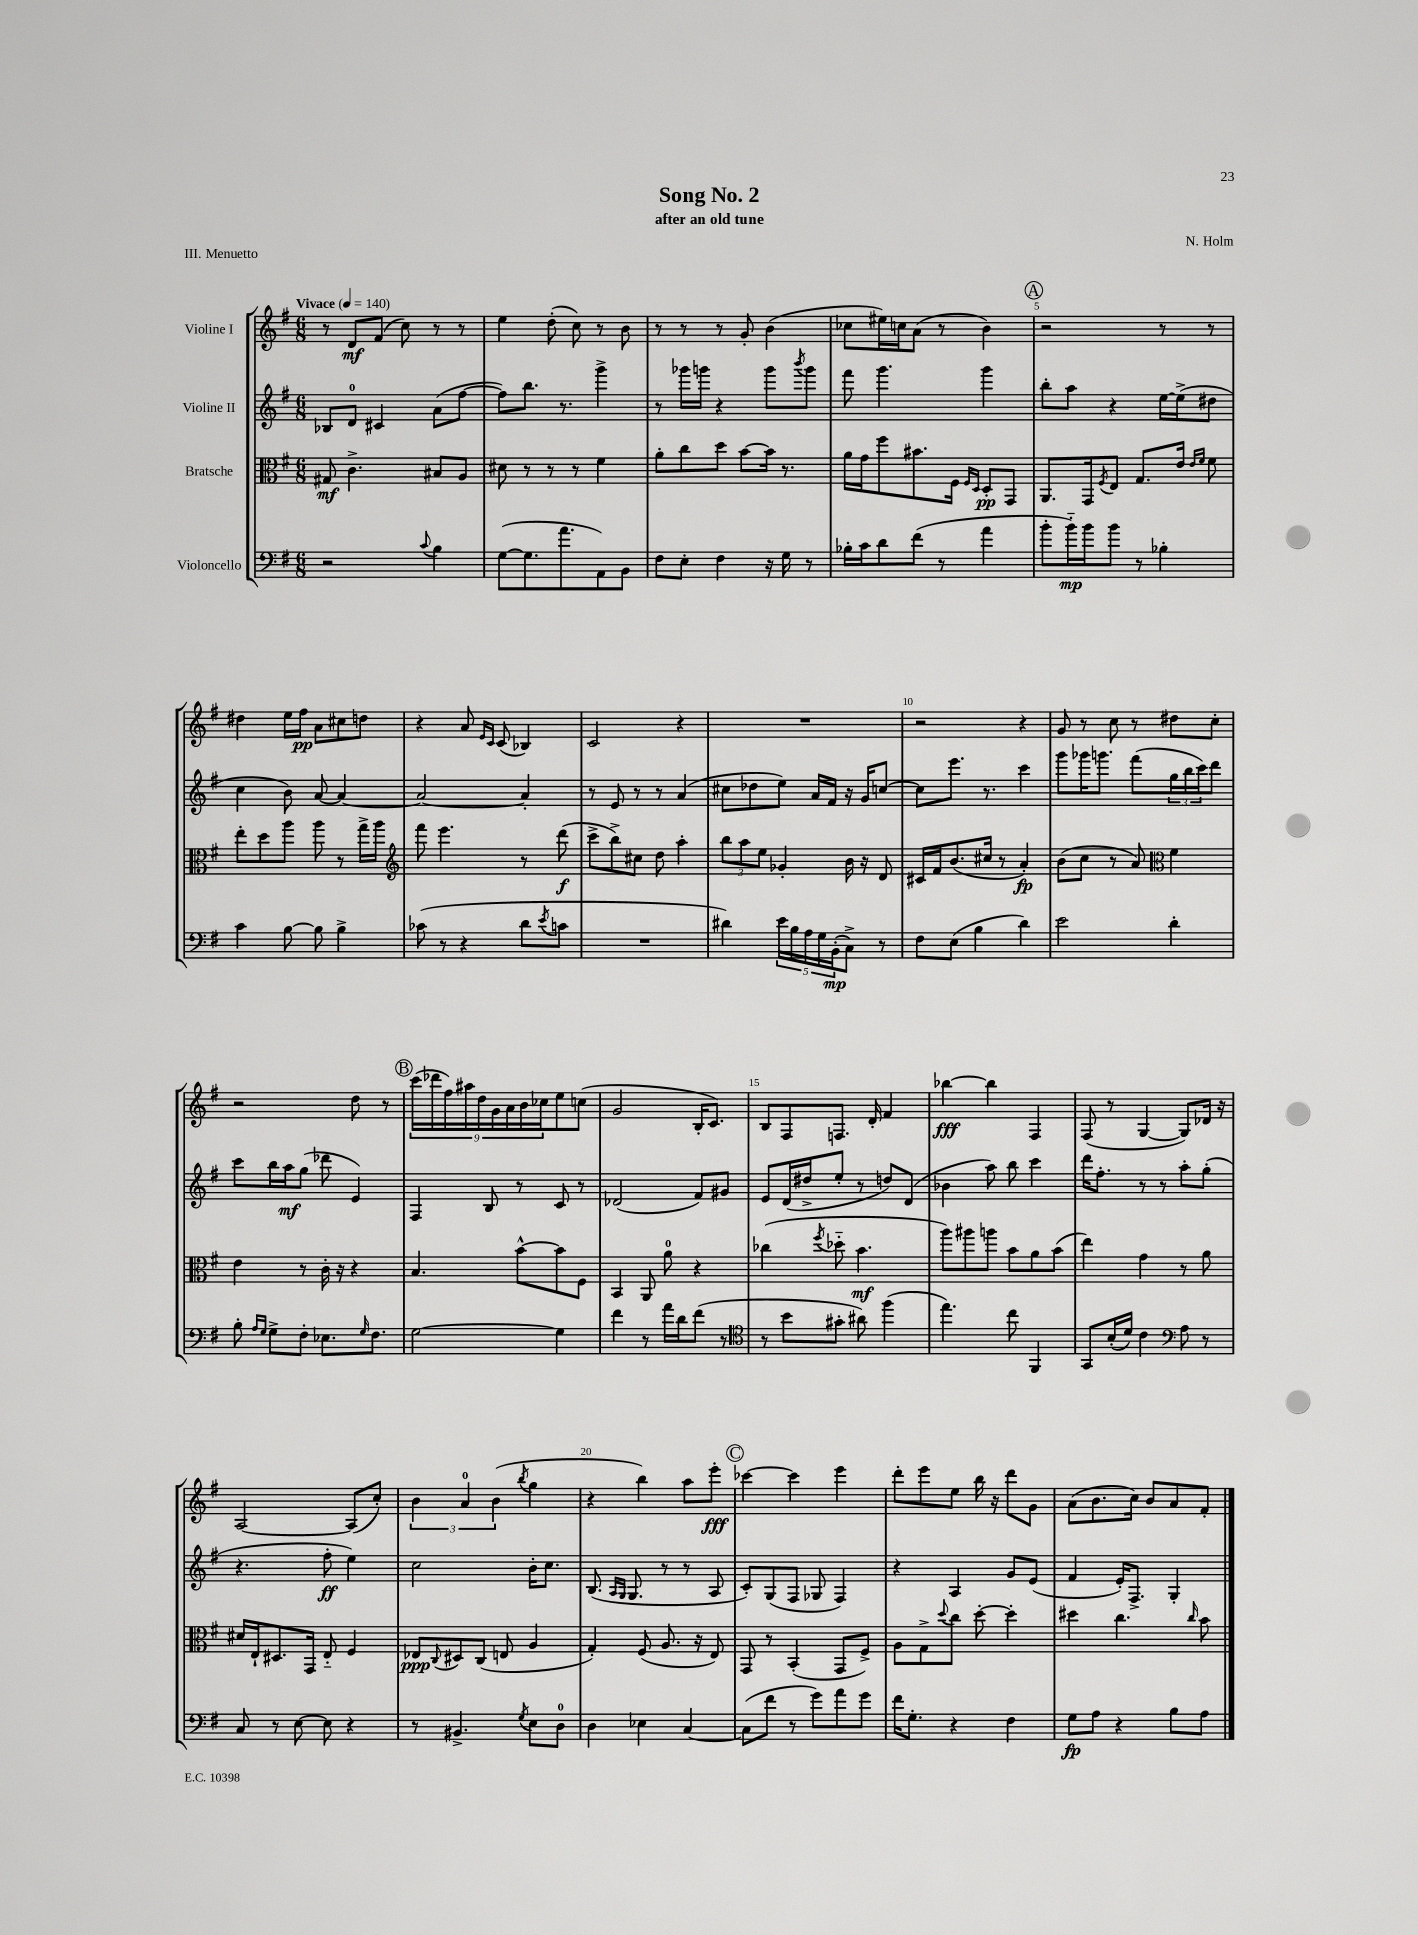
\header { title = "Song No. 2" composer = "N. Holm" subtitle = "after an old tune" piece = "III. Menuetto" }
<<
\new StaffGroup <<
\new Staff = "s0" \with { instrumentName = "Violine I" } {
    \clef treble \key g \major \numericTimeSignature \time 6/8 \tempo "Vivace" 4 = 140
    r8 d'8\mf fis'8( c''8) r8 r8 |
    e''4 d''8-.( c''8) r8 b'8 |
    r8 r8 r8 g'8-. b'4( |
    ces''8 eis''16) c''16 a'8( r8 b'4) |
    \mark \markup { \circle "A" } r2 r8 r8 |
    dis''4 e''16 fis''16\pp a'8 cis''8 d''8 |
    r4 a'8 \grace { e'16 c'16 } c'8( bes4) |
    c'2 r4 |
    R2. |
    r2 r4 |
    g'8 r8 c''8 r8 dis''8 c''8-. |
    r2 d''8 r8 |
    \mark \markup { \circle "B" } \tuplet 9/8 { c'''16( des'''16 fis''16) ais''16 d''16 g'16 a'16 b'16 ces''16 } e''8 c''8( |
    g'2 b16-. c'8.) |
    b8 fis8 f8. d'16-. fis'4 |
    bes''4~\fff bes''4 fis4 |
    fis8( r8 g4~ g8) des'16 r16 |
    a2~ a8( c''8-.) |
    \tuplet 3/2 { b'4 a'4-0 b'4( } \acciaccatura { b''8 } g''4 |
    r4 b''4) a''8 e'''8-.\fff |
    \mark \markup { \circle "C" } ces'''4~ ces'''4 e'''4 |
    d'''8-. e'''8 e''8 b''16 r16 d'''8 g'8 |
    a'8( b'8. c''16) b'8 a'8 fis'8-. \bar "|." |
}
\new Staff = "s1" \with { instrumentName = "Violine II" } {
    \clef treble \key g \major \numericTimeSignature \time 6/8
    bes8 d'8-0 cis'4 a'8( fis''8~ |
    fis''8) b''8. r8. g'''4-> |
    r8 ges'''16 g'''16 r4 g'''8 \acciaccatura { b'''8 } g'''8 |
    fis'''8 g'''4. g'''4 |
    \mark \markup { \circle "A" } b''8-. a''8 r4 e''16~ e''16->( dis''8 |
    c''4 b'8) a'8~ a'4~ |
    a'2~ a'4-. |
    r8 e'8 r8 r8 a'4( |
    cis''8 des''8 e''8) a'16 fis'16 r16 g'16 c''8~ |
    c''8 e'''8. r8. c'''4 |
    g'''8 ges'''16 g'''8. fis'''8( \tuplet 3/2 { g''16 b''16 c'''16) } d'''8 |
    c'''8 b''16 a''16\mf g''8( des'''8 e'4) |
    \mark \markup { \circle "B" } fis4 b8 r8 c'8 r8 |
    des'2( fis'8) gis'8 |
    e'8 d'16( dis''16-> e''8-. r8 d''8) d'8( |
    bes'4 a''8) b''8 c'''4 |
    d'''16 fis''8.-. r8 r8 a''8-. g''8-.( |
    r4. fis''8-.\ff e''4) |
    c''2 b'16-. c''8. |
    b8.( \grace { a16 g16 } g8. r8 r8 a8 |
    \mark \markup { \circle "C" } c'8-.) g8( fis8 ges8 fis4) |
    r4 a4 g'8 e'8( |
    fis'4 e'16-.) fis8.-> g4-. \bar "|." |
}
\new Staff = "s2" \with { instrumentName = "Bratsche" } {
    \clef alto \key g \major \numericTimeSignature \time 6/8
    gis8\mf c'4.-> bis8 a8 |
    dis'8 r8 r8 r8 fis'4 |
    a'8-. c''8 d''8 b'8~ b'16 r8. |
    a'16 g'16 fis''8 bis'8. fis16 \grace { fis16 d16 } d8-.\pp g,8 |
    \mark \markup { \circle "A" } a,8. g,16 \acciaccatura { fis8 } e8 g8. e'16 \grace { e'16 fis'16 } fis'8 |
    e''8-. d''8 a''8 a''8 r8 g''16-> a''16 |
    \clef treble fis'''8 e'''4. r8 d'''8\f( |
    c'''8-> b''8->) cis''8 d''8 a''4-. |
    \tuplet 3/2 { b''8 a''8 e''8 } ges'4-. b'16 r16 d'8 |
    cis'16 fis'16 b'8.( cis''16 r8 a'4-.\fp) |
    b'8( c''8 r8 a'8) \clef alto fis'4 |
    e'4 r8 c'16-. r16 r4 |
    \mark \markup { \circle "B" } b4. b'8~-^ b'8 fis8 |
    b,4 a,8 a'8-0 r4 |
    ces''4( \acciaccatura { fis''8 } des''8-_ b'4.\mf |
    a''8) ais''8 a''8 b'8 a'8 b'8( |
    e''4) g'4 r8 a'8 |
    dis'16 e16-! dis8. g,16 e8-_ fis4 |
    ees8\ppp \appoggiatura { c8 } dis8 c8( e8 a4 |
    g4-.) fis8( a8. r16 e8) |
    \mark \markup { \circle "C" } g,8 r8 b,4-.( g,8 fis8->) |
    a8 g8-> \appoggiatura { d''8 } c''8 d''8~-. d''4-. |
    dis''4 c''4. \grace { c''16 } b'8 \bar "|." |
}
\new Staff = "s3" \with { instrumentName = "Violoncello" } {
    \clef bass \key g \major \numericTimeSignature \time 6/8
    r2 \appoggiatura { c'8 } b4 |
    g8~( g8. a'8. a,8) b,8 |
    fis8 e8-. fis4 r16 g16 r8 |
    bes16-. c'16 d'8 fis'8( r8 a'4 |
    \mark \markup { \circle "A" } b'8-. b'16-_\mp) b'16 b'8 r8 bes4-. |
    c'4 b8~ b8 b4-> |
    ces'8( r8 r4 d'8 \acciaccatura { e'8 } c'8 |
    R2. |
    dis'4) \tuplet 5/4 { e'16 b16 a16 g16 b,16-.\mp( } c8->) r8 |
    fis8 e8( b4 d'4) |
    e'2 d'4-. |
    b8-. \grace { a16 g16 } g8-> fis8-. ees8. \grace { g16 } fis8. |
    \mark \markup { \circle "B" } g2~ g4 |
    fis'4 r8 a'16 d'16 fis'8( r8 |
    \clef tenor r8 b'8 gis'8-. ais'8) fis''4( |
    e''4.) c''8 fis,4 |
    g,8 b16-.( d'16) c'4 \clef bass a8 r8 |
    c8 r8 e8~ e8 r4 |
    r8 bis,4.-> \acciaccatura { g8 } e8 d8-0 |
    d4 ees4 c4~ |
    \mark \markup { \circle "C" } c8( fis'8 r8 g'8) a'8 g'8 |
    fis'16 g8.-. r4 fis4 |
    g8\fp a8 r4 b8 a8 \bar "|." |
}
>>
>>
\layout { \context { \Score \override BarNumber.break-visibility = ##(#f #t #t) barNumberVisibility = #(every-nth-bar-number-visible 5) } }
